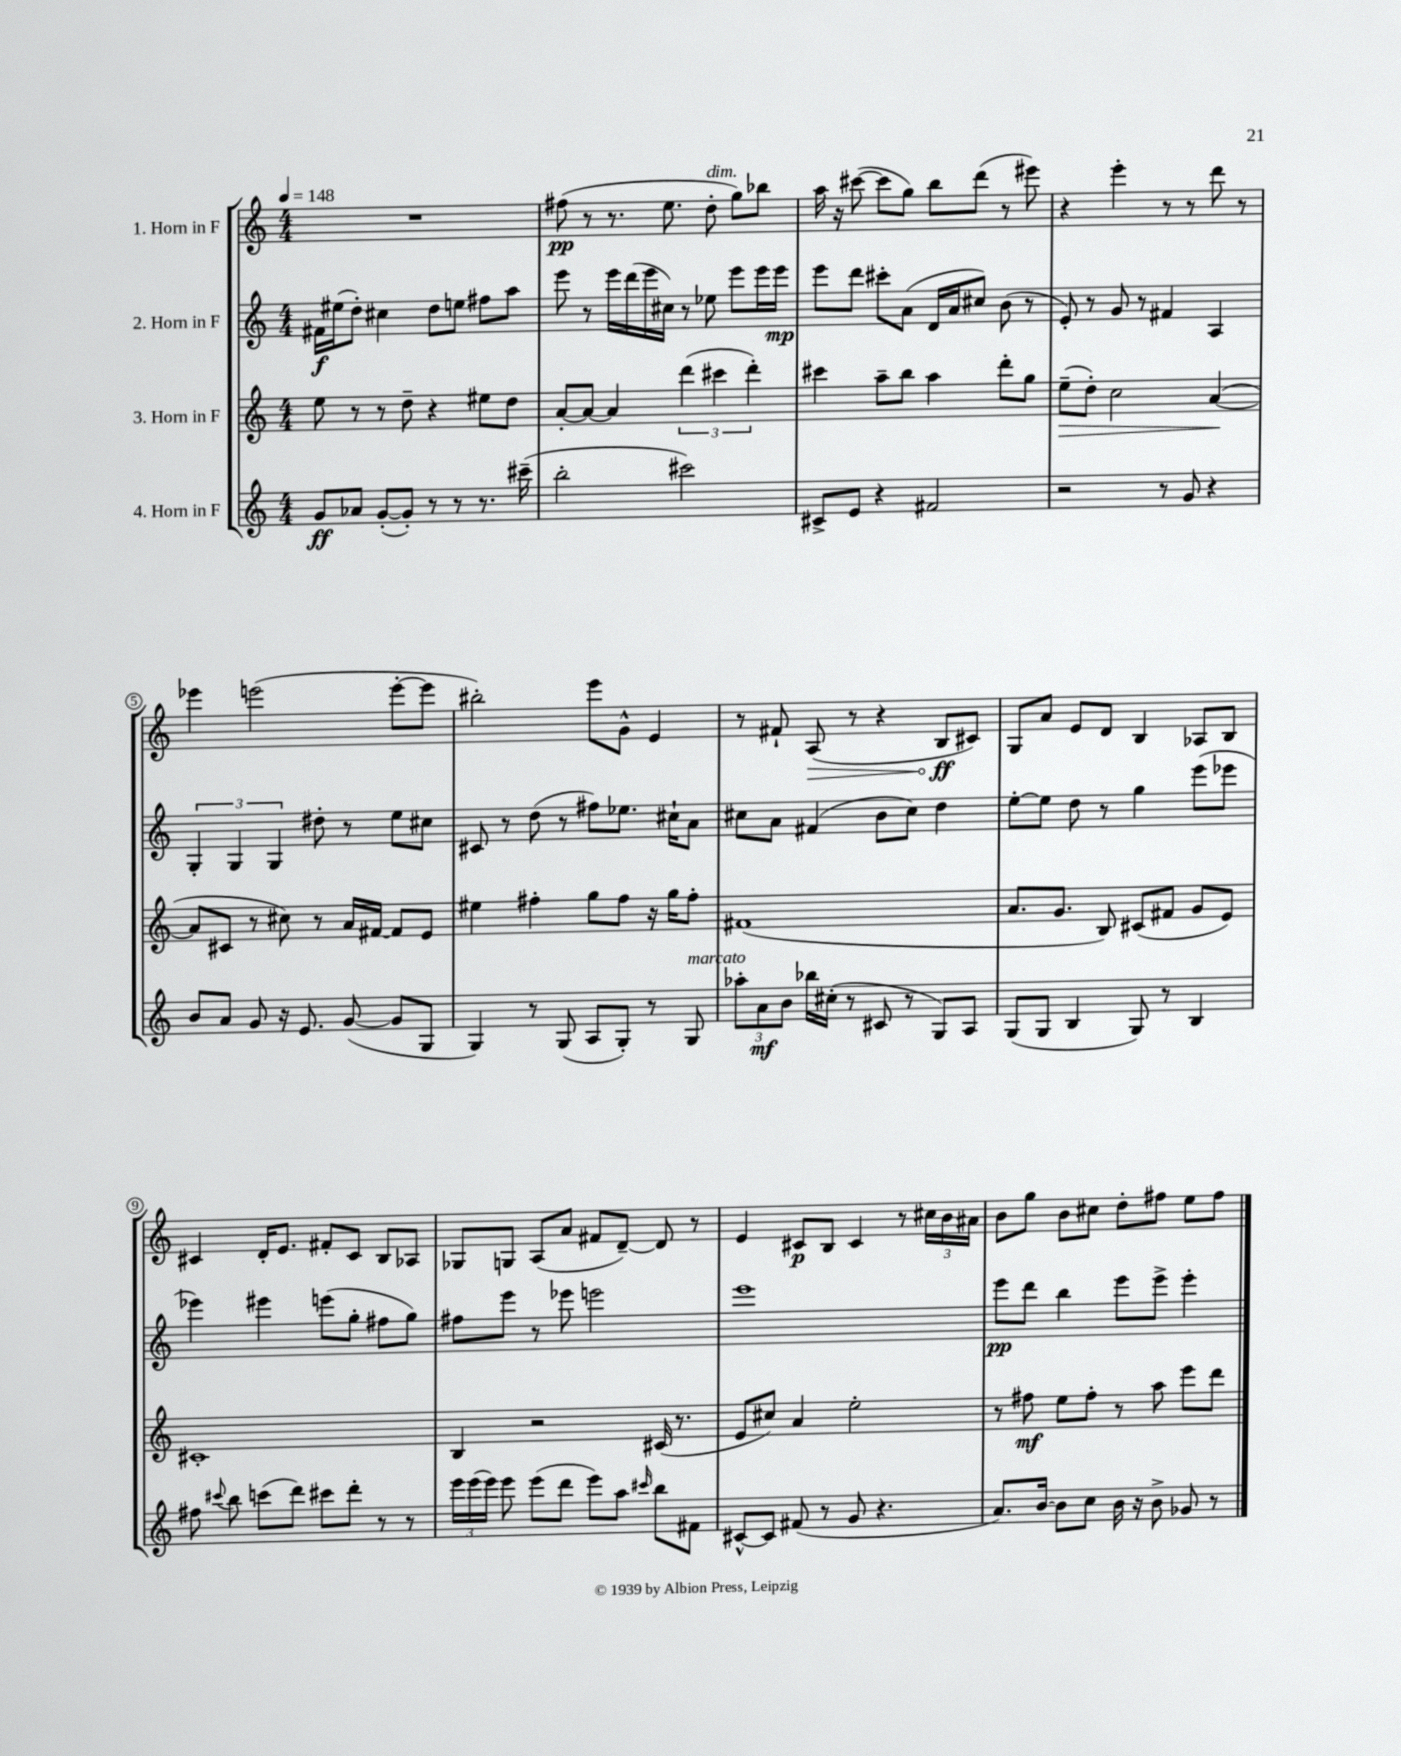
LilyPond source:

<<
\new StaffGroup <<
\new Staff = "s0" \with { instrumentName = "1. Horn in F" } {
    \clef treble \key c \major \numericTimeSignature \time 4/4 \tempo 4 = 148
    \autoBeamOff R1 |
    fis''8\pp( r8 r8. e''8. d''8-.^\markup { \italic "dim." } g''8[) bes''8] |
    a''16 r16 cis'''8~( cis'''8[ g''8]) b''8[ d'''8]( r8 eis'''8) |
    r4 e'''4-. r8 r8 d'''8 r8 |
    ees'''4 e'''2( e'''8[~-. e'''8] |
    bis''2-.) e'''8[ g'8]-^ e'4 |
    r8 fis'8-! \once \override Hairpin.circled-tip = ##t a8\>( r8 r4 b8[\ff\! cis'8]) |
    g8[ a'8] e'8[ d'8] b4 aes8[ b8] |
    cis'4 d'16[-. e'8.] fis'8[-. cis'8] b8[ aes8] |
    ges8[ g8] a8[( a'8] fis'8[ d'8]~--) d'8 r8 |
    e'4 cis'8[\p b8] cis'4 r8 \tuplet 3/2 { cis''16[ b'16 ais'16] } |
    b'8[ g''8] b'8[ cis''8] d''8[-. fis''8] e''8[ fis''8] \bar "|." |
}
\new Staff = "s1" \with { instrumentName = "2. Horn in F" } {
    \clef treble \key c \major \numericTimeSignature \time 4/4
    \autoBeamOff fis'16[\f eis''16( d''8]-.) cis''4 d''8[ e''8] fis''8[ a''8] |
    e'''8 r8 e'''16[ d'''16( e'''16 cis''16]) r8 ees''8 e'''8[ e'''16 e'''16]\mp |
    e'''8[ d'''8] cis'''8[-. a'8]( d'16[ a'16 cis''8]) b'8( r8 |
    e'8-.) r8 g'8 r8 fis'4 a4 |
    \tuplet 3/2 { g4-. g4 g4 } dis''8-. r8 e''8[ cis''8] |
    cis'8 r8 d''8( r8 fis''8[) ees''8.] cis''16[-! a'8] |
    cis''8[ a'8] fis'4( b'8[ cis''8]) d''4 |
    e''8[~-. e''8] d''8 r8 g''4 e'''8[( ees'''8] |
    ees'''4) eis'''4 e'''8[( g''8]-. fis''8[ g''8]) |
    fis''8[ e'''8] r8 ees'''8 e'''2 |
    e'''1 |
    e'''8[\pp d'''8] b''4 e'''8[ e'''8]-> e'''4-. \bar "|." |
}
\new Staff = "s2" \with { instrumentName = "3. Horn in F" } {
    \clef treble \key c \major \numericTimeSignature \time 4/4
    \autoBeamOff e''8 r8 r8 d''8-- r4 eis''8[ d''8] |
    a'8[~-. a'8]~ a'4 \tuplet 3/2 { d'''4( cis'''4 d'''4-.) } |
    cis'''4 a''8[-- b''8] a''4 d'''8[-. g''8] |
    e''8[--\>( d''8]-.) c''2 a'4~\!( |
    a'8[ cis'8] r8 cis''8) r8 a'16[ fis'16]~ fis'8[ e'8] |
    eis''4 fis''4-. g''8[ fis''8] r16 g''16[ fis''8]-. |
    fis'1( |
    a'8.[ g'8.] b8) cis'8[( fis'8] g'8[ e'8]) |
    cis'1-. |
    b4 r2 cis'16( r8. |
    e'8[ cis''8]) a'4 e''2-. |
    r8 fis''8\mf e''8[ fis''8]-. r8 a''8 e'''8[ d'''8] \bar "|." |
}
\new Staff = "s3" \with { instrumentName = "4. Horn in F" } {
    \clef treble \key c \major \numericTimeSignature \time 4/4
    \autoBeamOff g'8[\ff aes'8] g'8[~-.( g'8]-.) r8 r8 r8. cis'''16--( |
    b''2-. cis'''2) |
    cis'8[-> e'8] r4 fis'2 |
    r2 r8 g'8 r4 |
    b'8[ a'8] g'8 r16 e'8. g'8~( g'8[ g8] |
    g4) r8 g8( a8[ g8]-.) r8 g8^\markup { \italic "marcato" } |
    \tuplet 3/2 { aes''8[-. a'8\mf b'8] } bes''16[ cis''16]-.( r8 cis'8 r8 g8[) a8] |
    g8[( g8] b4 g8) r8 b4 |
    fis''8 \appoggiatura { cis'''8 } b''8 c'''8[( d'''8]) cis'''8[ d'''8]-. r8 r8 |
    \tuplet 3/2 { e'''16[ e'''16( e'''16]) } e'''8 e'''8[( d'''8] e'''8[) a''8] \grace { cis'''16 } b''8[ fis'8] |
    cis'8[~-^ cis'8] fis'8( r8 g'8 r4. |
    a'8.[) b'16]~ b'8[ c''8] b'16 r16 b'8-> ges'8 r8 \bar "|." |
}
>>
>>
\layout { \context { \Score \override BarNumber.stencil = #(make-stencil-circler 0.1 0.3 ly:text-interface::print) } }
